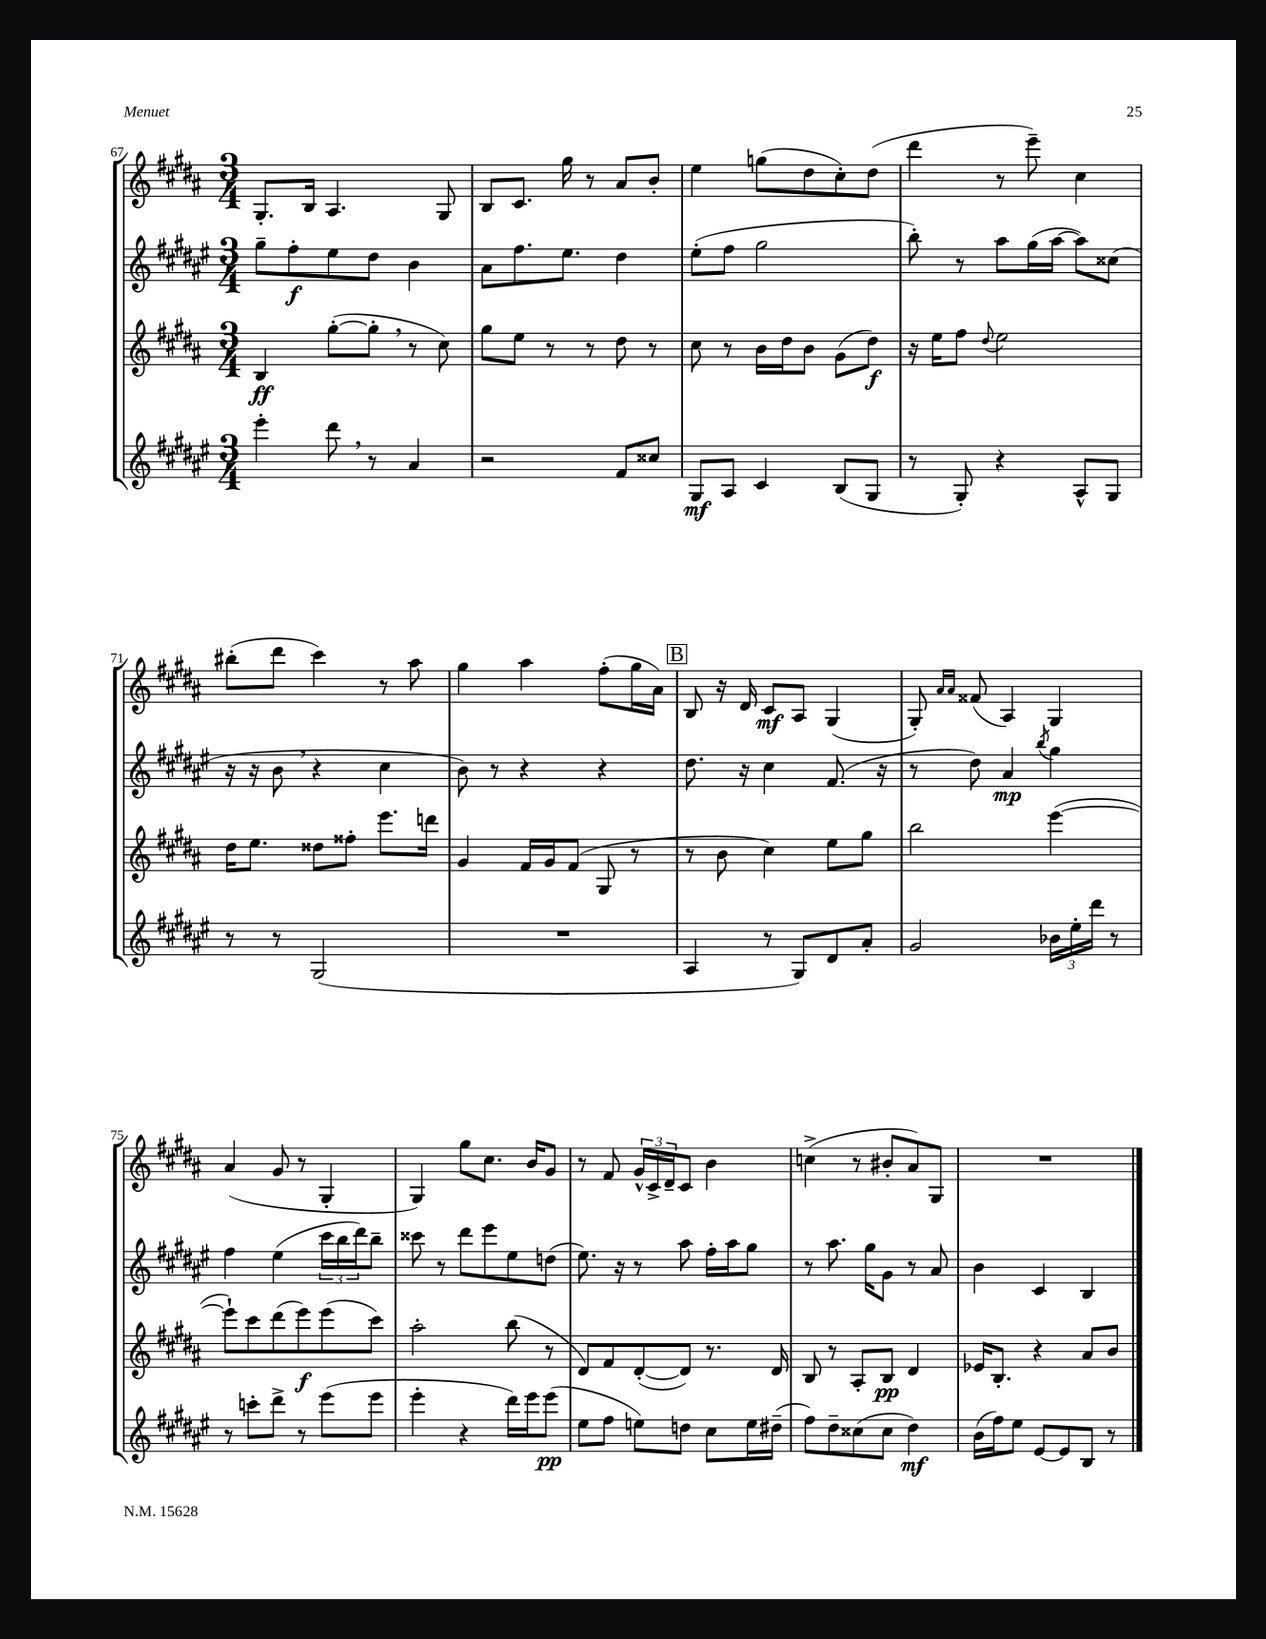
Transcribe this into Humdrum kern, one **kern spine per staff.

**kern	**kern	**kern	**kern
*staff4	*staff3	*staff2	*staff1
*clefG2	*clefG2	*clefG2	*clefG2
*k[f#c#g#d#a#e#]	*k[f#c#g#d#a#]	*k[f#c#g#d#a#e#]	*k[f#c#g#d#a#]
*M3/4	*M3/4	*M3/4	*M3/4
4eee#'	4B	8gg#~	8.G#'
.	.	8ff#'	.
.	.	.	16B
8ddd#	([8gg#'	8ee#	4.A#
8r	8gg#']	8dd#	.
4a#	8r	4b	.
.	8cc#)	.	8G#
=	=	=	=
2r	8gg#	8a#	8B
.	8ee	8.ff#	8.c#
.	8r	.	.
.	.	8.ee#	16gg#
.	8r	.	8r
8f#	8dd#	4dd#	8a#
8cc##	8r	.	8b'
=	=	=	=
8G#	8cc#	(8ee#'	4ee
8A#	8r	8ff#	.
4c#	16b	2gg#	(8gg
.	16dd#	.	.
.	8b	.	8dd#
(8B	(8g#	.	8cc#')
8G#	8dd#)	.	(8dd#
=	=	=	=
8r	16r	8bb')	4ddd#
.	16ee	.	.
8G#')	8ff#	8r	.
.	8qqdd#	.	.
4r	2ee	8aa#	8r
.	.	(16gg#	8eee~)
.	.	[16aa#	.
8A#^^	.	8aa#])	4cc#
8G#	.	(8cc##	.
=	=	=	=
8r	16dd#	16r	(8bb#'
.	8.ee	16r	.
8r	.	8b	8ddd#
(2G#	8dd##	4r	4ccc#)
.	8ff##'	.	.
.	8.eee	4cc#	8r
.	.	.	8aa#
.	16ddd	.	.
=	=	=	=
2.r	4g#	8b)	4gg#
.	.	8r	.
.	16f#	4r	4aa#
.	16g#	.	.
.	(8f#	.	.
.	8G#	4r	(8ff#'
.	8r	.	16gg#
.	.	.	16a#)
=	=	=	=
4A#	8r	8.dd#	8B
.	8b	.	16r
.	.	16r	16d#
8r	4cc#)	4cc#	8c#
8G#)	.	.	8A#
8d#	8ee	(8.f#	(4G#
8a#'	8gg#	.	.
.	.	16r	.
=	=	=	=
2g#	2bb	8r	8G#')
.	.	.	16qqa#
.	.	.	16qqa#
.	.	8dd#)	(8f##
.	.	4a#	4A#)
.	.	8qbb	.
24b-	([4eee	4gg#	4G#
24ee#'	.	.	.
24ddd#	.	.	.
8r	.	.	.
=	=	=	=
8r	8eee`])	4ff#	(4a#
8ccc'	8ccc#	.	.
8ddd#^	(8ddd#	(4ee#	8g#
8r	8eee)	.	8r
(8eee#	(8eee	24ccc#	4G#'
.	.	24bb	.
.	.	24ddd#)	.
8eee#	8ccc#)	8bb~	.
=	=	=	=
4eee#'	2aa#'	8ccc##	4G#)
.	.	8r	.
4r	.	8ddd#	8gg#
.	.	8eee#	8.cc#
16ddd#)	(8bb	8ee#	.
16eee#	.	.	16b
(8eee#	8r	(8dd	8g#
=	=	=	=
8ee#	8d#)	8.ee#)	8r
8ff#	8f#	.	8f#
.	.	16r	.
8ee)	([8d#'	8r	24g#^^
.	.	.	24c#^
.	.	.	24d#~
8dd	8d#])	8aa#	8c#
8cc#	8.r	16ff#'	4b
.	.	16aa#	.
16ee	.	8gg#	.
(16dd#~	16d#	.	.
=	=	=	=
8ff#)	8B	8r	(4cc^
8dd#~	8r	8.aa#	.
(8cc##	8A#'	.	8r
.	.	16gg#	.
8cc##	8B	8g#	8b#'
4dd#)	4d#	8r	8a#)
.	.	8a#	8G#
=	=	=	=
(16b	16e-	4b	2.r
16ff#)	8.B'	.	.
8ee#	.	.	.
[8e#	4r	4c#	.
8e#]	.	.	.
8B	8a#	4B	.
8r	8b	.	.
==	==	==	==
*-	*-	*-	*-
